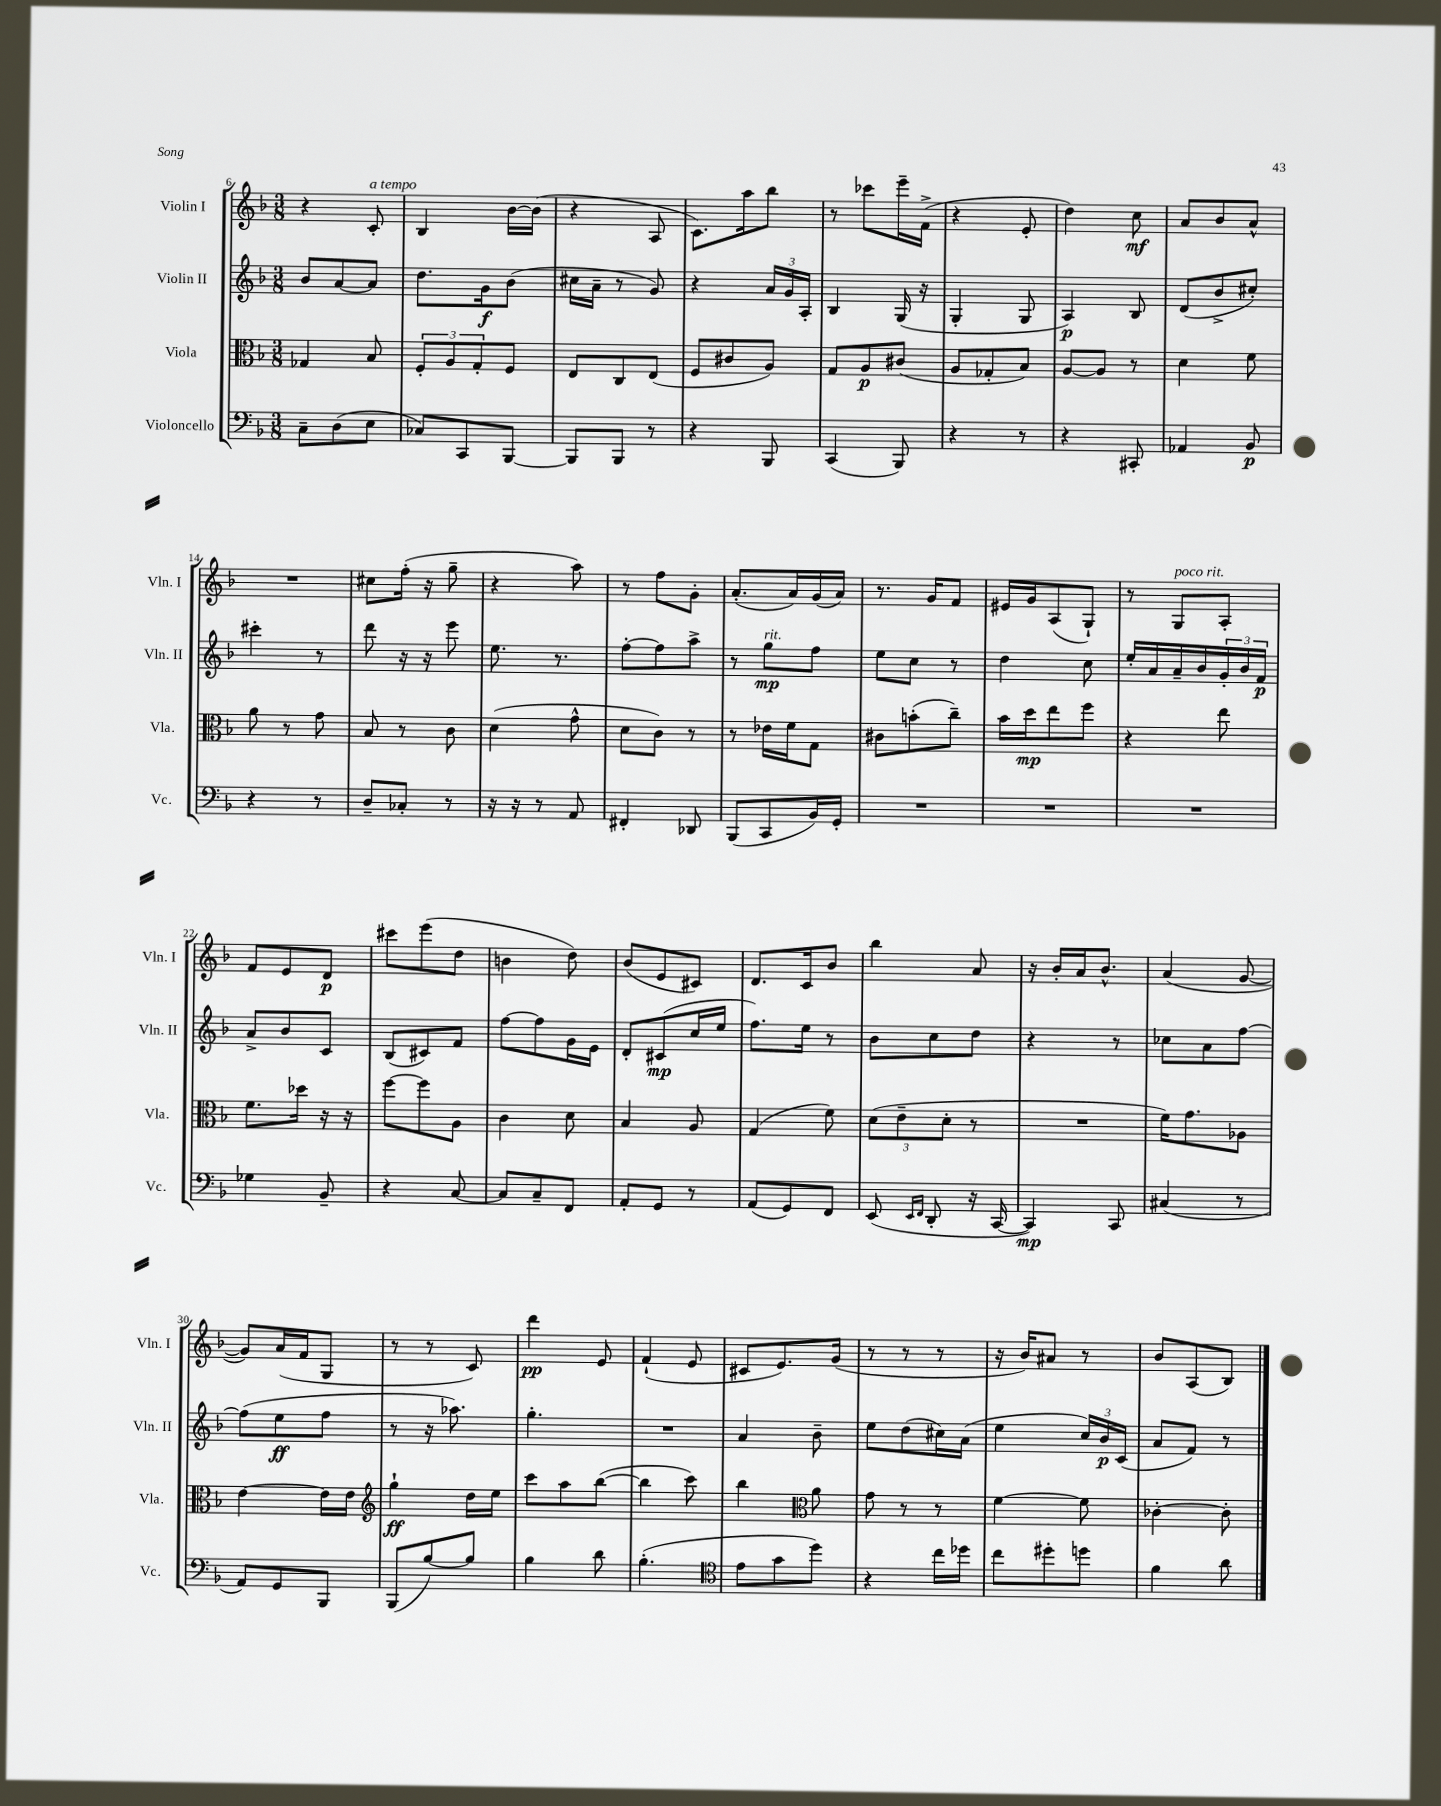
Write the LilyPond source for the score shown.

<<
\new StaffGroup <<
\new Staff = "s0" \with { instrumentName = "Violin I" shortInstrumentName = "Vln. I" } {
    \clef treble \key f \major \numericTimeSignature \time 3/8
    r4 c'8-.^\markup { \italic "a tempo" } |
    bes4 bes'16~ bes'16( |
    r4 a8 |
    c'8.) a''16 bes''8 |
    r8 ces'''8 e'''16-- f'16->( |
    r4 e'8-. |
    d''4) c''8\mf |
    a'8 bes'8 a'8-^ |
    R4. |
    cis''8 f''16-.( r16 g''8-- |
    r4 a''8) |
    r8 f''8 g'8-. |
    a'8.-.( a'16) g'16( a'16) |
    r8. g'16 f'8 |
    eis'16 g'16 a8( g8-!) |
    r8 g8^\markup { \italic "poco rit." } a8-. |
    f'8 e'8 d'8\p |
    cis'''8 e'''8( d''8 |
    b'4 d''8) |
    bes'8( e'8 cis'8) |
    d'8. c'16 bes'8 |
    bes''4 a'8 |
    r16 bes'16-. a'16 bes'8.-^ |
    a'4( g'8~ |
    g'8) a'16( f'16 g8 |
    r8 r8 c'8) |
    d'''4\pp e'8 |
    f'4-!( e'8 |
    cis'8 e'8.) g'16( |
    r8 r8 r8 |
    r16 bes'16) ais'8 r8 |
    bes'8 a8( bes8) \bar "|." |
}
\new Staff = "s1" \with { instrumentName = "Violin II" shortInstrumentName = "Vln. II" } {
    \clef treble \key f \major \numericTimeSignature \time 3/8
    bes'8 a'8~ a'8 |
    d''8. g'16\f bes'8( |
    cis''16 a'16-- r8 g'8) |
    r4 \tuplet 3/2 { a'16 g'16 a16-. } |
    bes4 g16( r16 |
    g4-. g8 |
    a4\p) bes8 |
    d'8( bes'8-> cis''8-.) |
    cis'''4-. r8 |
    d'''8 r16 r16 e'''8 |
    e''8. r8. |
    f''8~-. f''8 a''8-> |
    r8 g''8\mp^\markup { \italic "rit." } f''8 |
    e''8 c''8 r8 |
    d''4 c''8 |
    e''16-. a'16 a'16-- bes'16 \tuplet 3/2 { g'16-. bes'16 f'16\p } |
    a'8-> bes'8 c'8 |
    bes8( cis'8) f'8 |
    f''8~ f''8 g'16 e'16 |
    d'8-. cis'8\mp( c''16 e''16 |
    f''8.) e''16 r8 |
    bes'8 c''8 d''8 |
    r4 r8 |
    ces''8 a'8 f''8~ |
    f''8( e''8\ff f''8 |
    r8 r16 aes''8.) |
    g''4.-. |
    R4. |
    a'4 bes'8-- |
    e''8 d''8( cis''16) a'16( |
    e''4 \tuplet 3/2 { c''16) bes'16\p c'16( } |
    a'8 f'8) r8 \bar "|." |
}
\new Staff = "s2" \with { instrumentName = "Viola" shortInstrumentName = "Vla." } {
    \clef alto \key f \major \numericTimeSignature \time 3/8
    ges4 bes8 |
    \tuplet 3/2 { f8-. a8 g8-. } f8 |
    e8 c8 e8( |
    f8 cis'8 a8) |
    g8 a8\p cis'8( |
    a8 ges8-. bes8) |
    a8~ a8 r8 |
    d'4 f'8 |
    a'8 r8 g'8 |
    bes8 r8 c'8 |
    d'4( g'8-^ |
    d'8 c'8) r8 |
    r8 ees'16 f'16 g8 |
    cis'8 b'8-.( c''8--) |
    bes'16 d''16\mp e''8 f''8 |
    r4 e''8 |
    f'8. des''16 r16 r16 |
    f''8~ f''8 a8 |
    c'4 d'8 |
    bes4 a8 |
    g4( f'8) |
    \tuplet 3/2 { d'8( e'8-- d'8-. } r8 |
    R4. |
    f'16) g'8. aes8 |
    e'4~ e'16 e'16 |
    \clef treble g''4-!\ff d''16 e''16 |
    c'''8 a''8 bes''8~( |
    bes''4 c'''8) |
    bes''4 \clef alto a'8 |
    g'8 r8 r8 |
    f'4~ f'8 |
    ces'4~-. ces'8-. \bar "|." |
}
\new Staff = "s3" \with { instrumentName = "Violoncello" shortInstrumentName = "Vc." } {
    \clef bass \key f \major \numericTimeSignature \time 3/8
    c8-- d8( e8 |
    ces8) c,8 bes,,8~ |
    bes,,8 bes,,8 r8 |
    r4 bes,,8 |
    c,4( bes,,8) |
    r4 r8 |
    r4 cis,8-. |
    aes,4 bes,8\p |
    r4 r8 |
    d8-- ces8-. r8 |
    r16 r16 r8 a,8 |
    fis,4-. des,8 |
    bes,,8( c,8 bes,16) g,16-. |
    R4. |
    R4. |
    R4. |
    ges4 bes,8-- |
    r4 c8~ |
    c8 c8-- f,8 |
    a,8-. g,8 r8 |
    a,8( g,8) f,8 |
    e,8( \grace { e,16 f,16 } d,8-. r16 c,16~ |
    c,4\mp) c,8 |
    cis4( r8 |
    a,8) g,8 bes,,8 |
    bes,,8( bes8~) bes8 |
    bes4 d'8 |
    bes4.-.( |
    \clef tenor e'8 g'8 d''8) |
    r4 c''16 des''16 |
    c''8 dis''8-. d''8 |
    f'4 a'8 \bar "|." |
}
>>
>>
\layout { \context { \Score currentBarNumber = #6 } }
